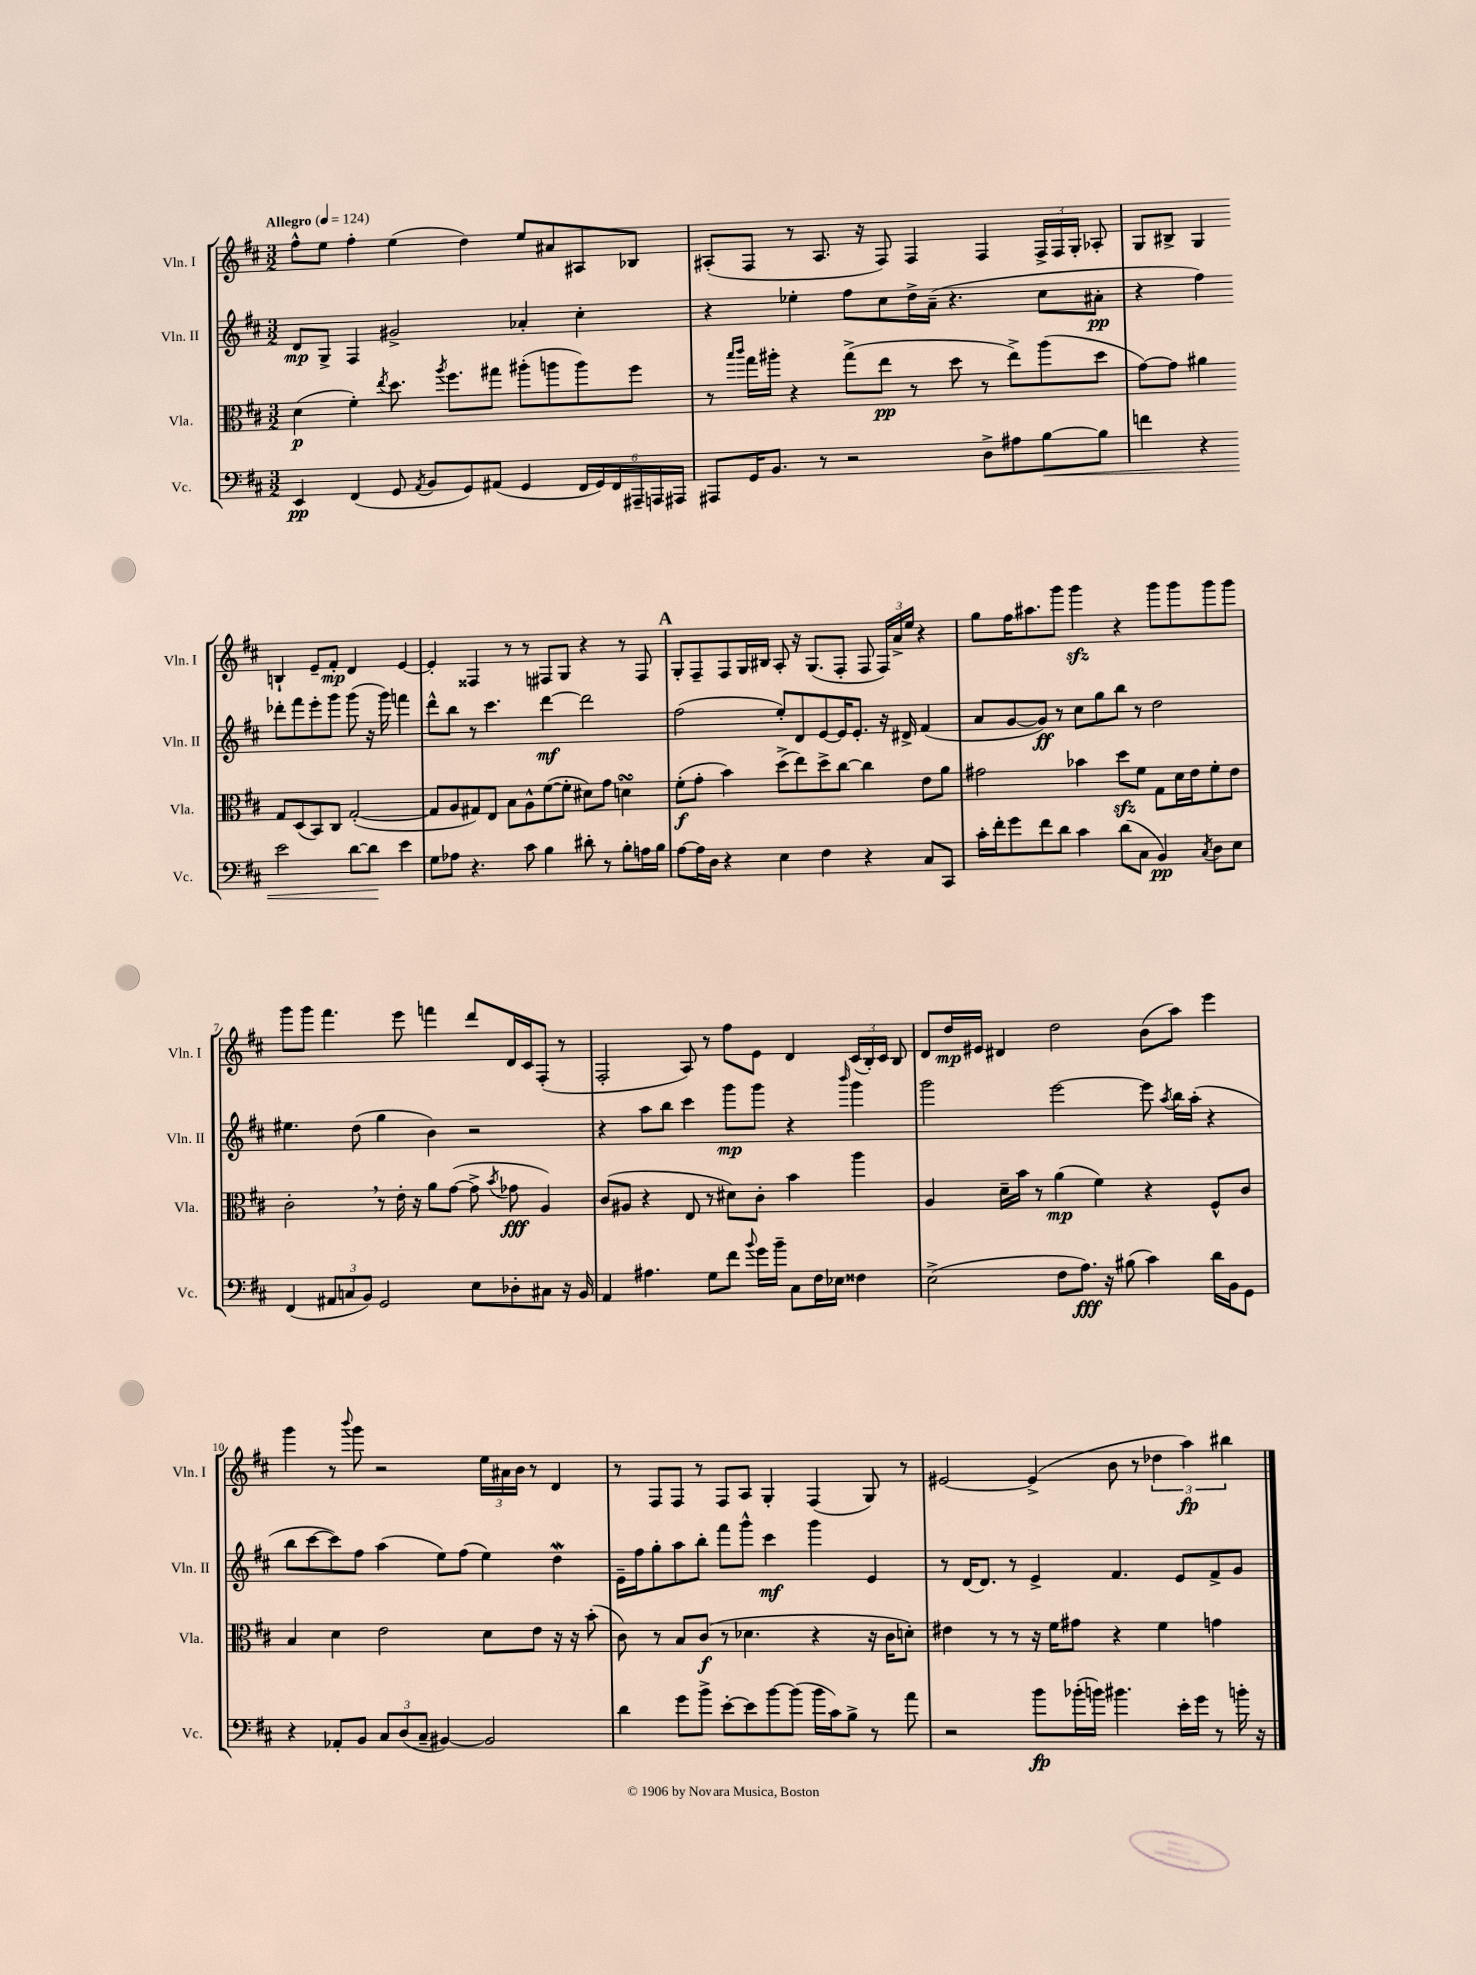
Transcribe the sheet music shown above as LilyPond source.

<<
\new StaffGroup <<
\new Staff = "s0" \with { instrumentName = "Vln. I" shortInstrumentName = "Vln. I" } {
    \clef treble \key d \major \numericTimeSignature \time 3/2 \tempo "Allegro" 4 = 124
    \autoBeamOff fis''8[-^ e''8] fis''4-. e''4( d''4) e''8[ ais'8 ais8 bes8] |
    ais8[-.( fis8] r8 ais8. r16 fis8) fis4 fis4 \tuplet 3/2 { fis16[-> fis16 g16]-. } aes8-. |
    g8[ bis8]-> g4 b4-! e'8[-- fis'8]-.\mp d'4 e'4~ |
    e'4-. fisis4 r8 r8 fis8[ g8] r4 r8 fis8 |
    \mark \markup { \bold "A" } g8[-. fis8-- fis8 g16 bis16] a8-. r16 g8.[( fis8]-. fis8 \tuplet 3/2 { fis16[) a'16-> e''16] } r4 |
    g''8[ fis''16 ais''8. g'''8] g'''4\sfz r4 g'''8[ g'''8 g'''8 g'''8] |
    g'''8[ g'''8] fis'''4. e'''8 f'''4 d'''8[ d'16 cis'16 fis8]-.( r8 |
    fis2-. a8) r8 fis''8[ e'8] d'4 \tuplet 3/2 { cis'16[( b16-.) cis'16] } b8 |
    d'8[ d''16\mp eis'16] dis'4 d''2 b'8[( a''8]) e'''4 |
    g'''4 r8 \appoggiatura { b'''8 } g'''8 r2 \tuplet 3/2 { e''16[ ais'16 b'16] } r8 d'4 |
    r8 fis8[ fis8] r8 fis8[ a8] g4-. fis4( g8) r8 |
    eis'2~ eis'4->( b'8 r8 \tuplet 3/2 { des''4 a''4\fp) bis''4 } \bar "|." |
}
\new Staff = "s1" \with { instrumentName = "Vln. II" shortInstrumentName = "Vln. II" } {
    \clef treble \key d \major \numericTimeSignature \time 3/2
    \autoBeamOff d'8[\mp g8]-> fis4 gis'2-> aes'4-. cis''4-. |
    r4 ees''4-. fis''8[ cis''8 d''16-> a'16]--( r4. cis''8[ ais'8]-.\pp |
    r4 fis''4) des'''8[-. fis'''8 e'''8-. g'''8] g'''8( r16 g'''16) f'''4 |
    d'''8[-^ b''8] r8 cis'''4. d'''4~\mf d'''2 |
    \mark \markup { \bold "A" } fis''2( e''8[-.) d'8 e'8~ e'16 e'8.]-. r16 dis'16-> fis'4( |
    a'8[ g'8~ g'8]\ff) r8 cis''8[ g''8 b''8] r8 d''2 |
    eis''4. d''8( g''4 b'4) r2 |
    r4 a''8[ b''8] cis'''4 g'''8[\mp g'''8] r4 \grace { b'''16 } g'''4 |
    g'''2 e'''2~ e'''8 \acciaccatura { a''8 } b''16[ a''16]-.( r4 |
    b''8[ cis'''8~ cis'''8) fis''8] a''4( e''8[) fis''8]( e''4) d''4\mordent |
    e'16[-- fis''16 g''8-. a''8 b''8]-. fis'''8[ g'''8]-^ cis'''4\mf g'''4 e'4 |
    r8 d'16[~ d'8.] r8 e'4-> fis'4. e'8[ fis'8-> g'8] \bar "|." |
}
\new Staff = "s2" \with { instrumentName = "Vla." shortInstrumentName = "Vla." } {
    \clef alto \key d \major \numericTimeSignature \time 3/2
    \autoBeamOff d'4\p( fis'4-.) \acciaccatura { e''8 } d''8. \acciaccatura { a''8 } fis''8.[ gis''8] ais''8[-.( a''8 a''8) fis''8] |
    r8 \grace { b''16[ cis'''16] } g''16[ ais''16]-. r4 g''8[->( e''8]\pp r8 d''8 r8 e''8[->) ais''8( d''8] |
    g'8[~) g'8] ais'4 g8[ d8( b,8) cis8] g2~-.( |
    g8[ a8 gis8) e8] b8[ a8-^ fis'8~( fis'8]-. dis'8[) g'8] d'4\turn |
    \mark \markup { \bold "A" } fis'8[-.\f( g'8]-. b'4) d''8[->( e''8) d''8-> cis''8]~ cis''4 e'8[ a'8] |
    gis'2 bes'4 d''8[\sfz fis'8] g8[ d'16 e'16 fis'8-. e'8] |
    cis'2-. \breathe r8 e'16-. r16 a'8[ g'8]~( g'8-> \acciaccatura { b'8 } ges'8\fff a4) |
    cis'8[( ais8] r4 e8 r8 dis'8[) cis'8]-. b'4 a''4 |
    a4 d'16[-- b'16] r8 a'4\mp( fis'4) r4 fis8[-^ cis'8] |
    b4 d'4 e'2 d'8[ e'8] r16 r16 b'8-.( |
    cis'8) r8 b8[ cis'8]\f( r8 des'4. r4 r16 cis'16[ d'8]-.) |
    eis'4 r8 r8 r16 fis'16[ gis'8] r4 fis'4 g'4 \bar "|." |
}
\new Staff = "s3" \with { instrumentName = "Vc." shortInstrumentName = "Vc." } {
    \clef bass \key d \major \numericTimeSignature \time 3/2
    \autoBeamOff e,4\pp fis,4( g,8 \acciaccatura { a,8 } b,8[ g,8) ais,8]( g,4 \tuplet 6/4 { fis,16[ g,16) fis,16 ais,,16-- a,,16 ais,,16] } |
    ais,,8[ g,16 b,8.] r8 r2 d8[-> ais8 b8~\< b8] |
    f'4 r4 e'2 d'8[~ d'8]\! e'4 |
    g8[ aes8] r4. cis'8 b4 dis'8-. r8 b8[-. a16 b16] |
    \mark \markup { \bold "A" } a8[~ a16 d16] r4 e4 fis4 r4 cis8[ cis,8] |
    cis'16[-. fis'16-. g'8 fis'8 d'8] cis'4 d'8[( cis8] b,4\pp) \acciaccatura { cis8 } d8[ e8] |
    fis,4( \tuplet 3/2 { ais,8[ c8 b,8]) } g,2 e8[ des8-. cis8] r16 b,16 |
    a,4 ais4. g8[ fis'8] \appoggiatura { b'8 } g'16[ b'16]-- cis8[ fis16 ees16] fisis4 |
    e2->( fis8[ a8.]\fff) r16 bis8( cis'4) d'16[ b,16 g,8] |
    r4 aes,8[-. b,8] \tuplet 3/2 { cis8[ d8( cis8]-- } bis,4~) bis,2 |
    d'4 g'8[ b'8]-> e'8[~-. e'8 b'8~ b'8]( b'16[ cis'16) b8]-> r8 a'8 |
    r2 b'8[\fp bes'16-.( b'16]) bis'4. e'16[-. g'16] r8 b'16-. r16 \bar "|." |
}
>>
>>
